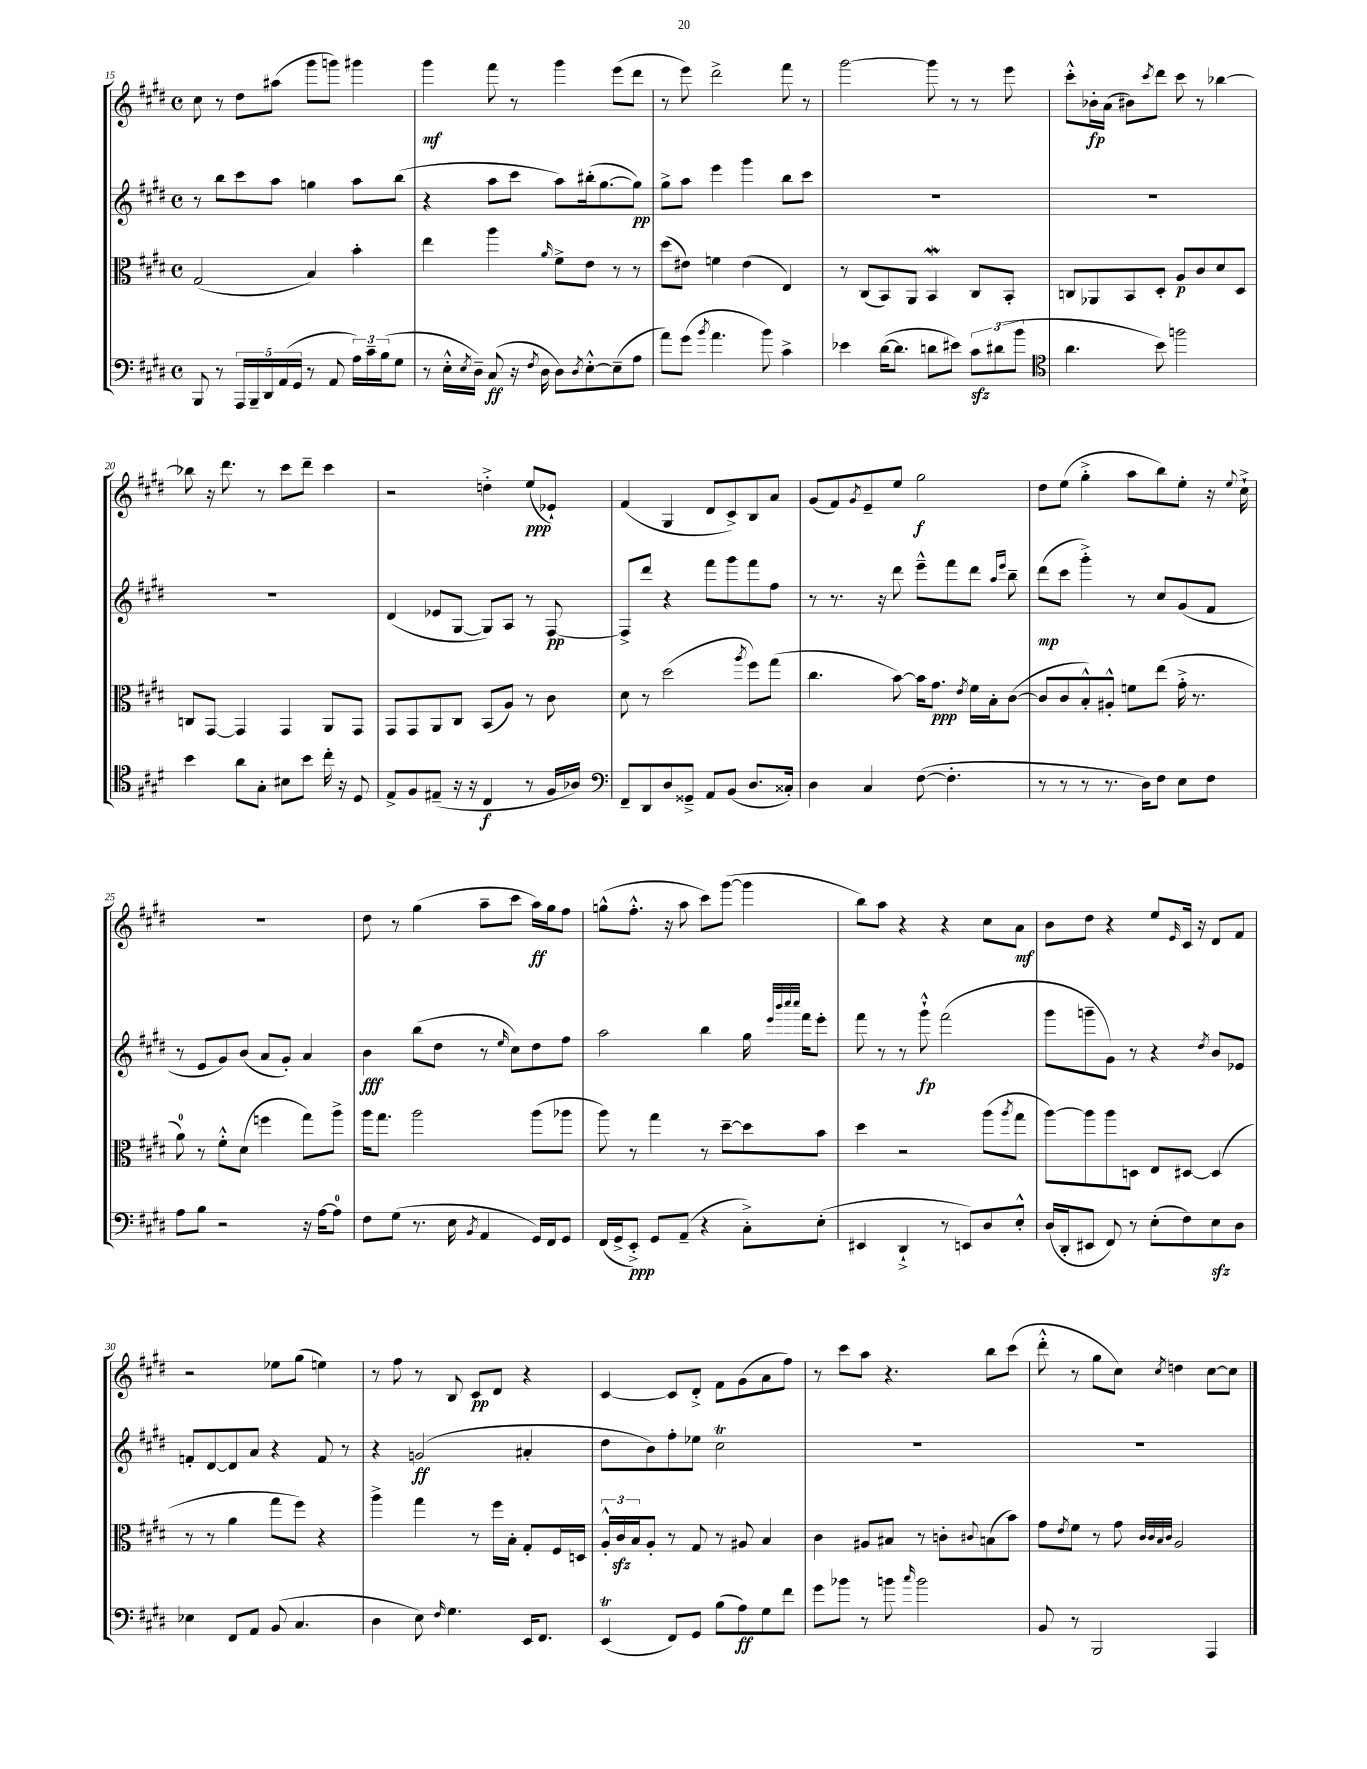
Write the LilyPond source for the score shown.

<<
\new StaffGroup <<
\new Staff = "s0" {
    \clef treble \key e \major \defaultTimeSignature \time 4/4
    cis''8 r8 dis''8 ais''8( gis'''8 g'''8) gis'''4 |
    gis'''4\mf fis'''8 r8 gis'''4 e'''8( dis'''8 |
    r8 e'''8) dis'''2-> fis'''8 r8 |
    gis'''2~ gis'''8 r8 r8 e'''8 |
    cis'''8-.-^ bes'16-.\fp a'16( bis'8) \acciaccatura { cis'''8 } dis'''8 cis'''8 r8 bes''4~ |
    bes''8 r16 dis'''8. r8 cis'''8 dis'''8-- cis'''4 |
    r2 d''4-.-> e''8\ppp( ees'8-!) |
    fis'4( gis4 dis'8 cis'8->) b8 a'8 |
    gis'8( fis'8) \acciaccatura { gis'8 } e'8-- e''8 gis''2\f |
    dis''8 e''8( gis''4-.-> a''8 b''8) e''8-. r16 \appoggiatura { e''8 } cis''16-!-> |
    R1 |
    dis''8 r8 gis''4( a''8-- cis'''8 a''16\ff) gis''16 fis''8 |
    g''8-^( fis''8.-.-^ r16 a''8 cis'''8) gis'''8~( gis'''4 |
    b''8) a''8 r4 r4 cis''8 a'8\mf |
    b'8 dis''8 r4 e''8 \grace { e'16 } cis'16 r16 dis'8 fis'8 |
    r2 ees''8 gis''8( e''4) |
    r8 fis''8 r8 b8 cis'8\pp dis'8 r4 |
    cis'4~ cis'8 dis'8-.-> fis'8 gis'8( a'8 fis''8) |
    r8 cis'''8 a''8 r4. b''8 cis'''8( |
    dis'''8-.-^ r8 gis''8 cis''8) \acciaccatura { cis''8 } d''4 cis''8~ cis''8 \bar "|." |
}
\new Staff = "s1" {
    \clef treble \key e \major \defaultTimeSignature \time 4/4
    r8 b''8 cis'''8 a''8 g''4 a''8 b''8( |
    r4 a''8 cis'''8 a''8) bis''16-.( gis''8.~ gis''8\pp) |
    gis''8-> a''8 e'''4 gis'''4 b''8 cis'''8 |
    R1 |
    R1 |
    R1 |
    dis'4( ees'8 gis8~ gis8) a8 r8 fis8~\pp |
    fis8-> dis'''8 r4 fis'''8 gis'''8 fis'''8 fis''8 |
    r8 r8. r16 dis'''8 e'''8---^ fis'''8 dis'''8 \grace { a''16 e'''16 } b''8-- |
    dis'''8\mp( cis'''8 gis'''4-.->) r8 cis''8 gis'8( fis'8 |
    r8 e'8 gis'8) b'8( a'8 gis'8-.) a'4 |
    b'4\fff b''8( dis''8 r8 \grace { e''16 } cis''8) dis''8 fis''8 |
    a''2 b''4 gis''16 \grace { e'''32 b'''32 cis''''32 cis''''32 } fis'''16 e'''8-. |
    fis'''8 r8 r8 gis'''8-!-^\fp fis'''2( |
    gis'''8 g'''8-- gis'8) r8 r4 \acciaccatura { dis''8 } b'8 ees'8 |
    f'8-. dis'8~ dis'8 a'8 r4 f'8 r8 |
    r4 g'2\ff( ais'4-. |
    dis''8 b'8) fis''8-. ees''8 cis''2\trill |
    R1 |
    R1 \bar "|." |
}
\new Staff = "s2" {
    \clef alto \key e \major \defaultTimeSignature \time 4/4
    gis2( b4) b'4-. |
    e''4 a''4 \grace { a'16 } fis'8-> e'8 r8 r8 |
    dis''8( eis'8) f'4 eis'4( e4) |
    r8 cis8( b,8) a,8 b,4\mordent cis8 b,8-. |
    c8 aes,8 b,8 dis8-. a8\p cis'8 dis'8 dis8 |
    c8 gis,8~ gis,4 gis,4 a,8 gis,8 |
    gis,8 gis,8 a,8 cis8 b,8( a8) r8 cis'8 |
    dis'8 r8 dis''2( \acciaccatura { a''8 } fis''8) gis''8( |
    cis''4. b'8~) b'16 gis'8.\ppp \acciaccatura { e'8 } fis'16 b16-. cis'8~( |
    cis'8 cis'8 b8-.-^) ais8-.-^ f'8 e''8( gis'16-.-> r8. |
    a'8-0) r8 fis'8-.-^ dis'8( f''4 gis''8) a''8-> |
    a''16 gis''8. a''2 a''8( aes''8 |
    a''8) r8 gis''4 r8 dis''8~-- dis''8 b'8 |
    dis''4 r2 a''8( \acciaccatura { a''8 } gis''8 |
    a''8~) a''8 a''8 d8 e8 dis8~ dis4( |
    r8 r8 a'4 gis''8 fis''8) r4 |
    a''4-> gis''4 r8 fis''16 b16-. gis8-. fis16 d16 |
    \tuplet 3/2 { a16-.-^ cis'16\sfz b16 } a8-. r8 gis8 r8 ais8 b4 |
    cis'4 ais8 bis8 r8 c'8-. \appoggiatura { cis'8 } b8( b'8) |
    gis'8 \acciaccatura { e'8 } fis'8 r8 gis'8 \grace { cis'32 cis'32 b32 cis'32 } a2 \bar "|." |
}
\new Staff = "s3" {
    \clef bass \key e \major \defaultTimeSignature \time 4/4
    b,,8 r8 \tuplet 5/4 { a,,16 b,,16-- dis,16 a,16( gis,16 } r8 a,8 \tuplet 3/2 { a16) cis'16-- b16( } gis8 |
    r8 e16-.-^ \acciaccatura { e8 } dis16--) cis8\ff( r16 \acciaccatura { fis8 } dis16 dis8) \acciaccatura { dis8 } e8~-.-^ e8--( a8 |
    a'8) gis'8( \acciaccatura { b'8 } a'4. b'8) cis'4-> |
    ees'4 dis'16~( dis'8. d'8 eis'8) \tuplet 3/2 { cis'8\sfz dis'8( b'8 } |
    \clef tenor a'4. b'8) f''2 |
    b'4 a'8 gis8-. bis8 b'8 cis''16-. r16 dis8 |
    e8-> fis8 eis8--( r16 r16 cis4\f r8 fis16 aes16) |
    \clef bass fis,8-- dis,8 dis8 gisis,8---> a,8 b,8( dis8. cisis16-.) |
    dis4 cis4 fis8~( fis4.-. |
    r8 r8 r8 r8. dis16) fis8 e8 fis8 |
    a8 b8 r2 r16 a16~ a8-0 |
    fis8 gis8( r8. e16 \acciaccatura { b,8 } a,4 gis,16) fis,16 gis,8 |
    fis,16( gis,16-> e,8-.->\ppp) gis,8 a,8--( r4 cis8-.->) e8-.( |
    eis,4 dis,4-!-> r8 e,8) dis8 e8-.-^ |
    dis16( dis,16-. eis,8 fis,8) r8 e8-.( fis8) e8\sfz dis8 |
    ees4 fis,8 a,8 b,8( cis4. |
    dis4 e8) \grace { fis16 } gis4. e,16 fis,8. |
    e,4\trill( fis,8) gis,8 b8( a8\ff) gis8 fis'8 |
    gis'8 bes'8 r8 b'8 \grace { cis''16 } b'2 |
    b,8 r8 b,,2 a,,4 \bar "|." |
}
>>
>>
\layout { \context { \Score currentBarNumber = #15 } }
